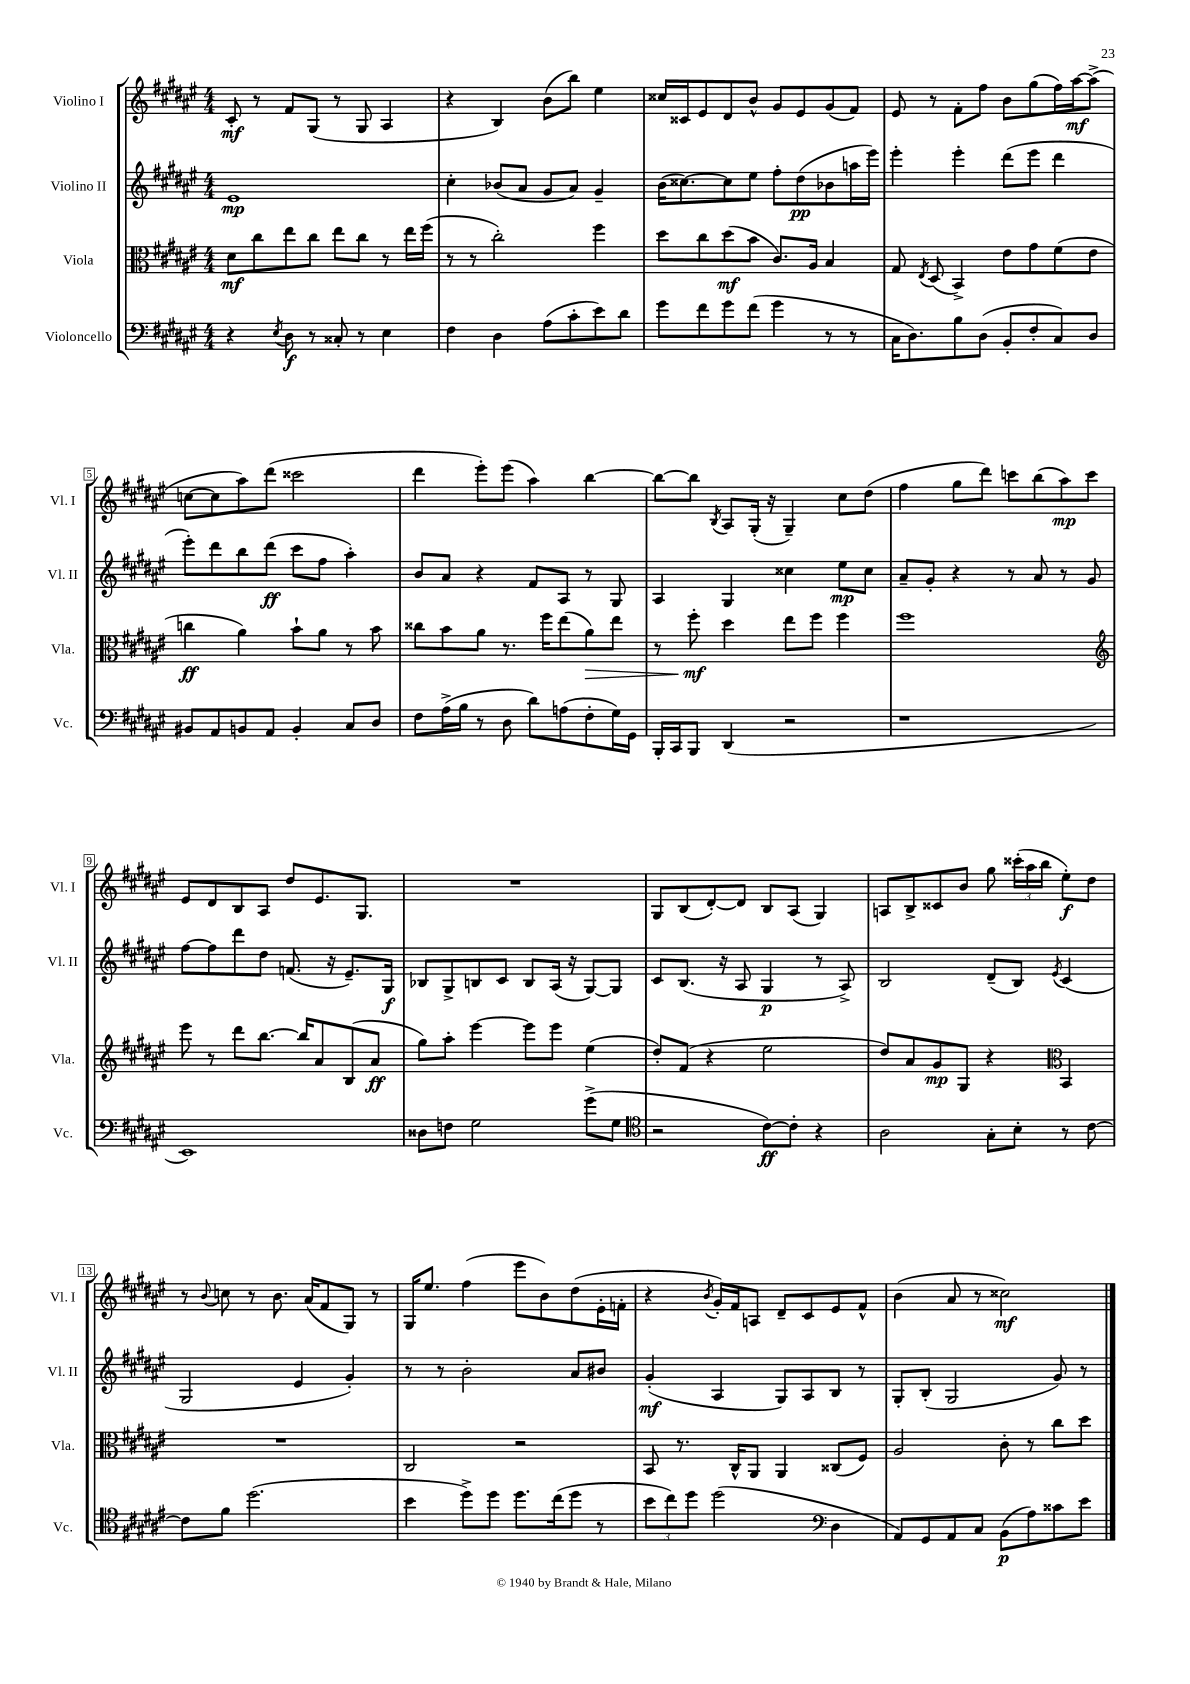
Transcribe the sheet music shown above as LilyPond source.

<<
\new StaffGroup <<
\new Staff = "s0" \with { instrumentName = "Violino I" shortInstrumentName = "Vl. I" } {
    \clef treble \key fis \major \numericTimeSignature \time 4/4
    \autoBeamOff cis'8-.\mf r8 fis'8[ gis8]( r8 gis8 ais4 |
    r4 b4) b'8[( b''8]) eis''4 |
    cisis''16[ cisis'16 eis'8 dis'8 b'8]-^ gis'8[ eis'8 gis'8( fis'8]) |
    eis'8 r8 fis'8[-. fis''8] b'8[ gis''8( fis''16) ais''16~\mf ais''8]->( |
    c''8[~ c''8 ais''8) dis'''8]( cisis'''2 |
    dis'''4 eis'''8[-.) eis'''8]( ais''4) b''4~ |
    b''8[~ b''8] \acciaccatura { b8 } ais8[ gis16]-.( r16 gis4--) cis''8[ dis''8]( |
    fis''4 gis''8[ dis'''8]) c'''8[ b''8( ais''8\mp) c'''8] |
    eis'8[ dis'8 b8 ais8] dis''8[ eis'8. gis8.] |
    R1 |
    gis8[ b8( dis'8~-.) dis'8] b8[ ais8]( gis4) |
    a8[ b8-> cisis'8 b'8] gis''8 \tuplet 3/2 { cisis'''16[-.( ais''16 b''16] } eis''8[-.\f) dis''8] |
    r8 \appoggiatura { b'8 } c''8 r8 b'8. ais'16[( fis'8 gis8]) r8 |
    gis16[ eis''8.] fis''4( eis'''8[ b'8) dis''8( eis'16-. f'16]-. |
    r4 \acciaccatura { b'8 } gis'16[-.) fis'16 a8] dis'8[-- cis'8 eis'8 fis'8]-^ |
    b'4( ais'8 r8 cisis''2\mf) \bar "|." |
}
\new Staff = "s1" \with { instrumentName = "Violino II" shortInstrumentName = "Vl. II" } {
    \clef treble \key fis \major \numericTimeSignature \time 4/4
    \autoBeamOff eis'1\mp |
    cis''4-. bes'8[( ais'8] gis'8[ ais'8]) gis'4-- |
    b'16[( cisis''8.~) cisis''8 eis''8] fis''8[-. dis''8\pp( bes'8 a''16 eis'''16]) |
    eis'''4-. eis'''4-. dis'''8[( eis'''8] dis'''4 |
    eis'''8[-.) dis'''8 b''8 dis'''8]\ff( cis'''8[ fis''8] ais''4-.) |
    b'8[ ais'8] r4 fis'8[ ais8] r8 gis8 |
    ais4 gis4 cisis''4 eis''8[\mp cisis''8] |
    ais'8[-- gis'8]-. r4 r8 ais'8 r8 gis'8 |
    fis''8[~ fis''8 dis'''8 dis''8] f'8.( r16 eis'8.[--) gis16]\f |
    bes8[ gis8-> b8 cis'8] b8[ ais16]( r16 gis8[~) gis8] |
    cis'8[ b8.]( r16 ais8 gis4\p r8 ais8->) |
    b2 dis'8[--( b8]) \acciaccatura { eis'8 } cis'4( |
    gis2 eis'4 gis'4-.) |
    r8 r8 b'2-. ais'8[ bis'8] |
    gis'4-.\mf( ais4 gis8[) ais8 b8] r8 |
    gis8[-. b8]-.( gis2 gis'8) r8 \bar "|." |
}
\new Staff = "s2" \with { instrumentName = "Viola" shortInstrumentName = "Vla." } {
    \clef alto \key fis \major \numericTimeSignature \time 4/4
    \autoBeamOff dis'8[\mf cis''8 eis''8 cis''8] eis''8[ cis''8] r8 eis''16[ fis''16]( |
    r8 r8 cis''2-.) fis''4 |
    dis''8[ cis''8 dis''8\mf( b'8] cis'8.[) ais16] b4 |
    gis8 \acciaccatura { eis8 } dis8( b,4->) eis'8[ gis'8 fis'8( eis'8] |
    c''4\ff ais'4) b'8[-! ais'8] r8 b'8 |
    cisis''8[ b'8 ais'8] r8. fis''16[ eis''8( ais'8\>) eis''8] |
    r8 fis''8-.\mf\! dis''4 eis''8[ fis''8] fis''4 |
    fis''1 |
    \clef treble eis'''8 r8 dis'''8[ b''8.]~ b''16[ ais'8 b8( ais'8]\ff |
    gis''8[) ais''8]-. eis'''4~ eis'''8[ eis'''8] eis''4( |
    dis''8[-.) fis'8]( r4 eis''2 |
    dis''8[) ais'8 gis'8\mp gis8] r4 \clef alto b,4 |
    R1 |
    cis2 r2 |
    b,8 r8. cis16[-^ ais,8] ais,4 cisis8[( fis8]) |
    ais2 cis'8-. r8 cis''8[ dis''8] \bar "|." |
}
\new Staff = "s3" \with { instrumentName = "Violoncello" shortInstrumentName = "Vc." } {
    \clef bass \key fis \major \numericTimeSignature \time 4/4
    \autoBeamOff r4 \acciaccatura { eis8 } dis8\f r8 cisis8-. r8 eis4 |
    fis4 dis4 ais8[( cis'8-. eis'8) dis'8] |
    gis'8[ fis'8 gis'8 fis'8]( gis'4 r8 r8 |
    cis16[ dis8.) b8 dis8]( b,8[-. fis8-. cis8) dis8] |
    bis,8[ ais,8 b,8 ais,8] b,4-. cis8[ dis8] |
    fis8[ ais16->( b16] r8 dis8 dis'8[) a8( fis8-. gis16) gis,16] |
    b,,16[-. cis,16 b,,8] dis,4( r2 |
    r1 |
    eis,1) |
    disis8[ f8] gis2 gis'8[->( gis8] |
    \clef tenor r2 cis'8[~\ff) cis'8]-. r4 |
    ais2 gis8[-. b8]-. r8 cis'8~ |
    cis'8[ fis'8] dis''2.( |
    b'4 dis''8[->) dis''8] dis''8.[ cis''16( dis''8] r8 |
    \tuplet 3/2 { b'8[ cis''8) dis''8] } dis''2( \clef bass dis4 |
    ais,8[) gis,8 ais,8 cis8] b,8[\p( ais8) cisis'8 eis'8] \bar "|." |
}
>>
>>
\layout { \context { \Score \override BarNumber.stencil = #(make-stencil-boxer 0.1 0.3 ly:text-interface::print) } }
